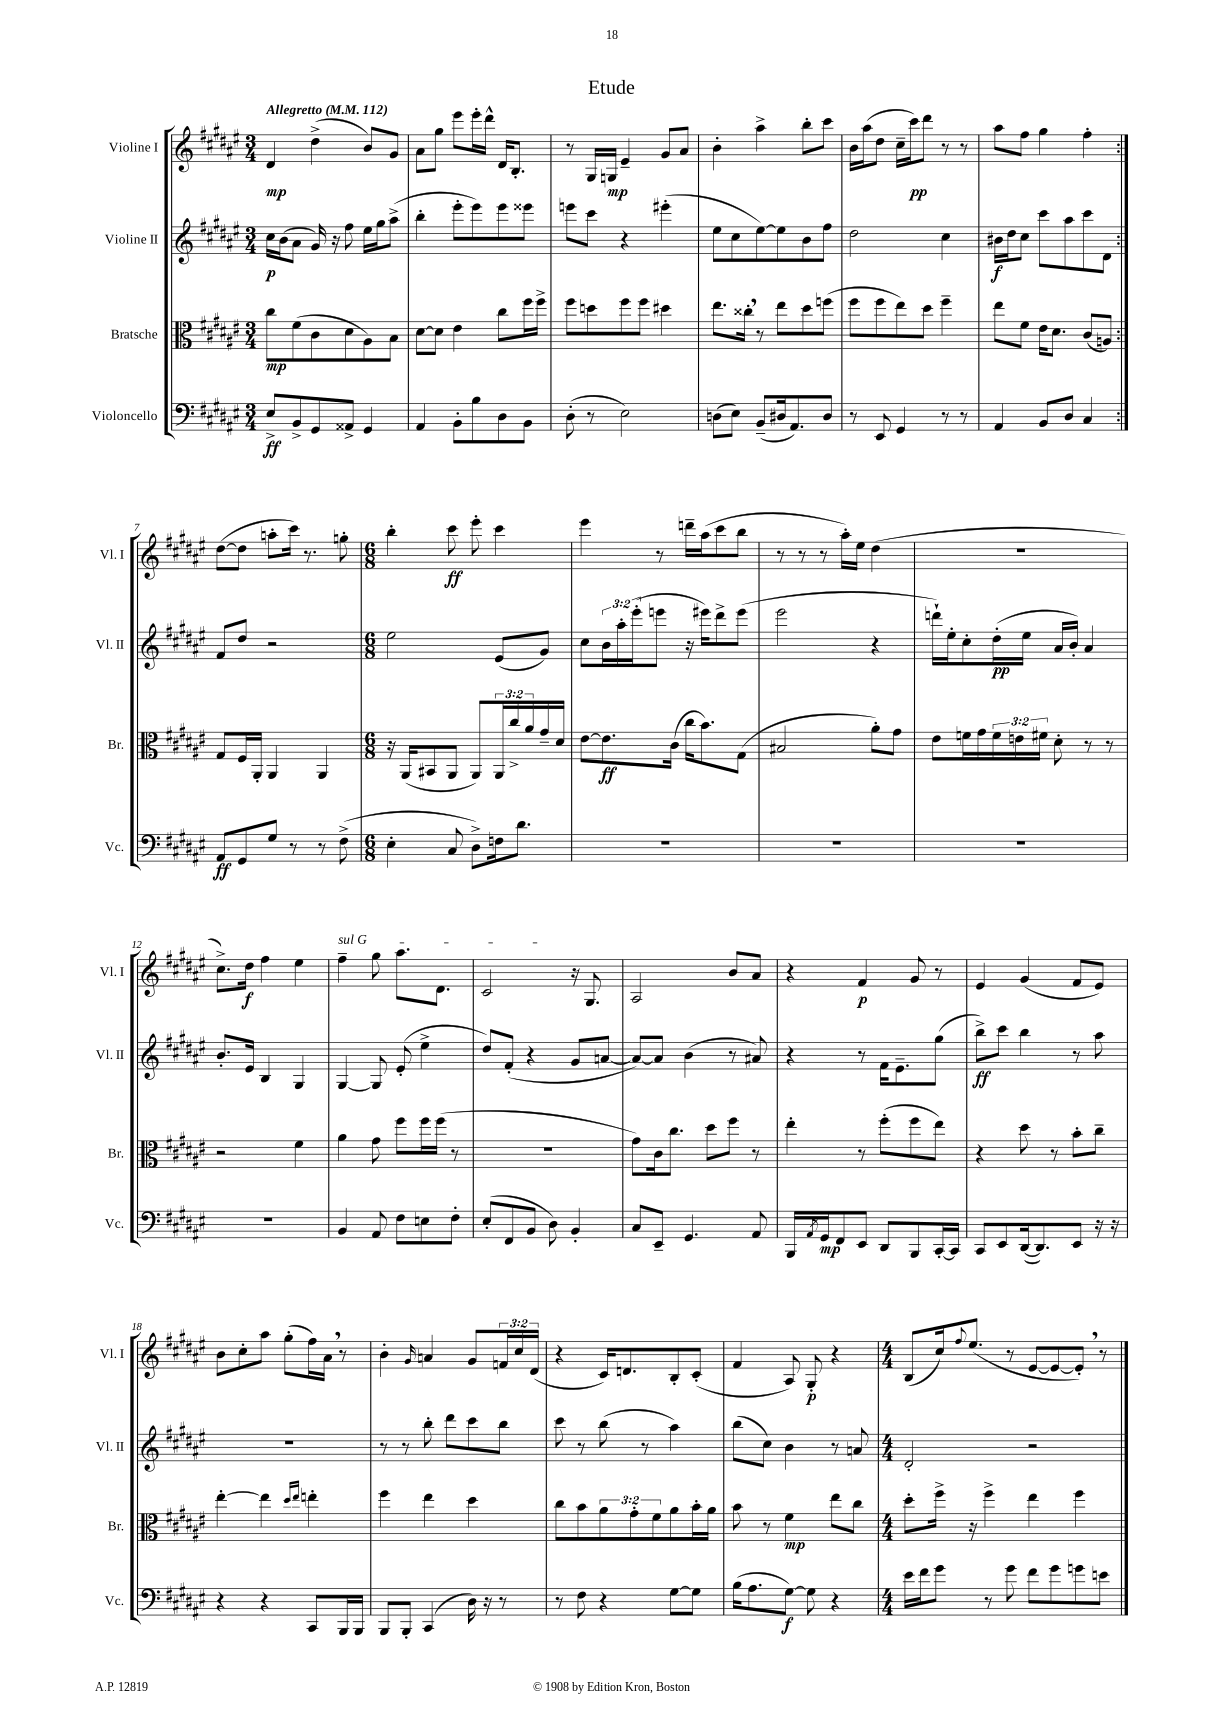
\header { title = "Etude" }
<<
\new StaffGroup <<
\new Staff = "s0" \with { instrumentName = "Violine I" shortInstrumentName = "Vl. I" } {
    \clef treble \key fis \major \numericTimeSignature \time 3/4 \override Staff.TupletNumber.text = #tuplet-number::calc-fraction-text \tempo "Allegretto" 4 = 112
    \repeat volta 2 { dis'4\mp dis''4->( b'8) gis'8 |
    ais'8 gis''8 eis'''8 eis'''16-. dis'''16-^ dis'16 b8.-. |
    r8 gis16 g16\mp eis'4-- gis'8 ais'8 |
    b'4-. ais''4-> b''8-. cis'''8 |
    b'16 ais''16( dis''8 cis''16-- cis'''16\pp) dis'''8 r8 r8 |
    ais''8 fis''8 gis''4 fis''4-. | }
    dis''8~( dis''8 a''8-. cis'''16) r8. g''8-. |
    \numericTimeSignature \time 6/8 b''4-. cis'''8\ff eis'''8-. cis'''4 |
    eis'''4 r8 d'''16-- ais''16( cis'''8 b''8 |
    r8 r8 r8 ais''16-.) eis''16 dis''4( |
    R2. |
    cis''8.->) dis''16\f fis''4 eis''4 |
    \once \override TextSpanner.bound-details.left.text = \markup { \italic "sul G" } fis''4--\startTextSpan gis''8 ais''8. dis'8. |
    cis'2\stopTextSpan r16 gis8. |
    ais2 b'8 ais'8 |
    r4 fis'4\p gis'8 r8 |
    eis'4 gis'4( fis'8 eis'8) |
    b'8 cis''8-. ais''8 gis''8-.( fis''16) ais'16 \breathe r8 |
    b'4-. \grace { gis'16 } a'4 gis'8 \tuplet 3/2 { f'16 cis''16 dis'16( } |
    r4 cis'16) d'8. b8-. cis'8-.( |
    fis'4 ais8) gis8-.\p r4 |
    \numericTimeSignature \time 4/4 b8( cis''16) \appoggiatura { fis''8 } eis''8.( r8 eis'8~ eis'8~ eis'8-.) \breathe r8 \bar "|." |
}
\new Staff = "s1" \with { instrumentName = "Violine II" shortInstrumentName = "Vl. II" } {
    \clef treble \key fis \major \numericTimeSignature \time 3/4 \override Staff.TupletNumber.text = #tuplet-number::calc-fraction-text
    \repeat volta 2 { cis''16\p b'16( ais'8 gis'16) r16 fis''8 eis''16 gis''16 ais''8->( |
    b''4-. eis'''8-. eis'''8) eis'''8 eisis'''8 |
    e'''8 cis'''8 r4 eis'''4-.( |
    eis''8 cis''8 eis''8~) eis''8 b'8 fis''8 |
    dis''2 cis''4 |
    bis'16\f dis''16 cis''8 cis'''8 ais''8 cis'''8 dis'8 | }
    fis'8 dis''8 r2 |
    \numericTimeSignature \time 6/8 eis''2 eis'8( gis'8) |
    cis''8 \tuplet 3/2 { b'16 ais''16-. eis'''16-.( } e'''8 r16 eis'''16) dis'''8-> eis'''8( |
    eis'''2 r4 |
    d'''16-!) eis''16-. cis''8-. dis''16-.\pp( eis''16 ais'16 b'16-.) ais'4 |
    b'8.-. eis'16 b4 gis4 |
    gis4~ gis8 eis'8-.( eis''4-> |
    dis''8) fis'8-.( r4 gis'8 a'8~ |
    a'8~) a'8 b'4( r8 ais'8) |
    r4 r8 fis'16 eis'8.-- gis''8( |
    b''8->\ff) cis'''8 b''4 r8 ais''8 |
    R2. |
    r8 r8 b''8-. dis'''8 cis'''8 b''8 |
    cis'''8 r8 b''8( r8 ais''4) |
    b''8( cis''8) b'4 r8 a'8 |
    \numericTimeSignature \time 4/4 dis'2-. r2 \bar "|." |
}
\new Staff = "s2" \with { instrumentName = "Bratsche" shortInstrumentName = "Br." } {
    \clef alto \key fis \major \numericTimeSignature \time 3/4 \override Staff.TupletNumber.text = #tuplet-number::calc-fraction-text
    \repeat volta 2 { cis''8\mp fis'8( cis'8 dis'8 ais8) b8 |
    dis'8~ dis'8 eis'4 cis''8 fis''16 fis''16-> |
    fis''8 d''8 fis''8 fis''8 dis''4 |
    eis''8. cisis''16-. \breathe r8 eis''8 dis''8 f''8( |
    fis''8 fis''8 eis''8) dis''8 fis''4-- |
    eis''8 fis'8 eis'16 dis'8. cis'8( a8) | }
    gis8 fis16 ais,16-. ais,4 ais,4 |
    \numericTimeSignature \time 6/8 r16 ais,16( bis,8 ais,8 ais,8) \tuplet 3/2 { ais,16 cis''16-> ais'16 } gis'16-- dis'16 |
    eis'8~ eis'8.\ff cis'16( cis''16 b'8.) gis8( |
    bis2 ais'8-.) gis'8 |
    eis'8 f'16 gis'16 \tuplet 3/2 { f'16 e'16 fis'16 } dis'8-. r8 r8 |
    r2 fis'4 |
    ais'4 gis'8 fis''8 fis''16 fis''16( r8 |
    R2. |
    gis'8) cis'16 cis''8. dis''8 fis''8 r8 |
    eis''4-. r8 fis''8-.( fis''8 eis''8) |
    r4 dis''8 r8 b'8-. cis''8-- |
    eis''4~-. eis''4 \grace { dis''16 eis''16 } e''4-. |
    fis''4 eis''4 dis''4 |
    cis''8 b'8 \tuplet 3/2 { ais'8 gis'8-. fis'8 } ais'8 b'16-. ais'16 |
    b'8 r8 fis'4\mp eis''8 cis''8 |
    \numericTimeSignature \time 4/4 dis''8-. fis''16-> r16 fis''4-> eis''4 fis''4 \bar "|." |
}
\new Staff = "s3" \with { instrumentName = "Violoncello" shortInstrumentName = "Vc." } {
    \clef bass \key fis \major \numericTimeSignature \time 3/4
    \repeat volta 2 { eis8->\ff b,8-> gis,8 aisis,8-> gis,4 |
    ais,4 b,8-. b8 dis8 b,8 |
    dis8-.( r8 eis2) |
    d8( eis8) b,8--( dis16 ais,8.) dis8 |
    r8 eis,8 gis,4 r8 r8 |
    ais,4 b,8 dis8 cis4 | }
    ais,8\ff gis,8 gis8 r8 r8 fis8->( |
    \numericTimeSignature \time 6/8 eis4-. cis8 dis8->) f16 dis'8. |
    R2. |
    R2. |
    R2. |
    R2. |
    b,4 ais,8 fis8 e8 fis8-. |
    eis8-.( fis,8 b,8 dis8) b,4-. |
    cis8 eis,8-- gis,4. ais,8 |
    b,,16 \acciaccatura { ais,8 } gis,16\mp fis,8 eis,8 dis,8 b,,8 cis,16~-. cis,16 |
    cis,8 eis,8 dis,16~( dis,8.) eis,8 r16 r16 |
    r4 r4 cis,8 b,,16 b,,16 |
    b,,8 b,,8-. cis,4( dis16) r16 r8 |
    r8 fis8 r4 gis8~ gis8 |
    b16( ais8. gis8~\f) gis8 r4 |
    \numericTimeSignature \time 4/4 eis'16 fis'16 gis'8 r8 gis'8 fis'8 gis'8 g'8 e'8 \bar "|." |
}
>>
>>
